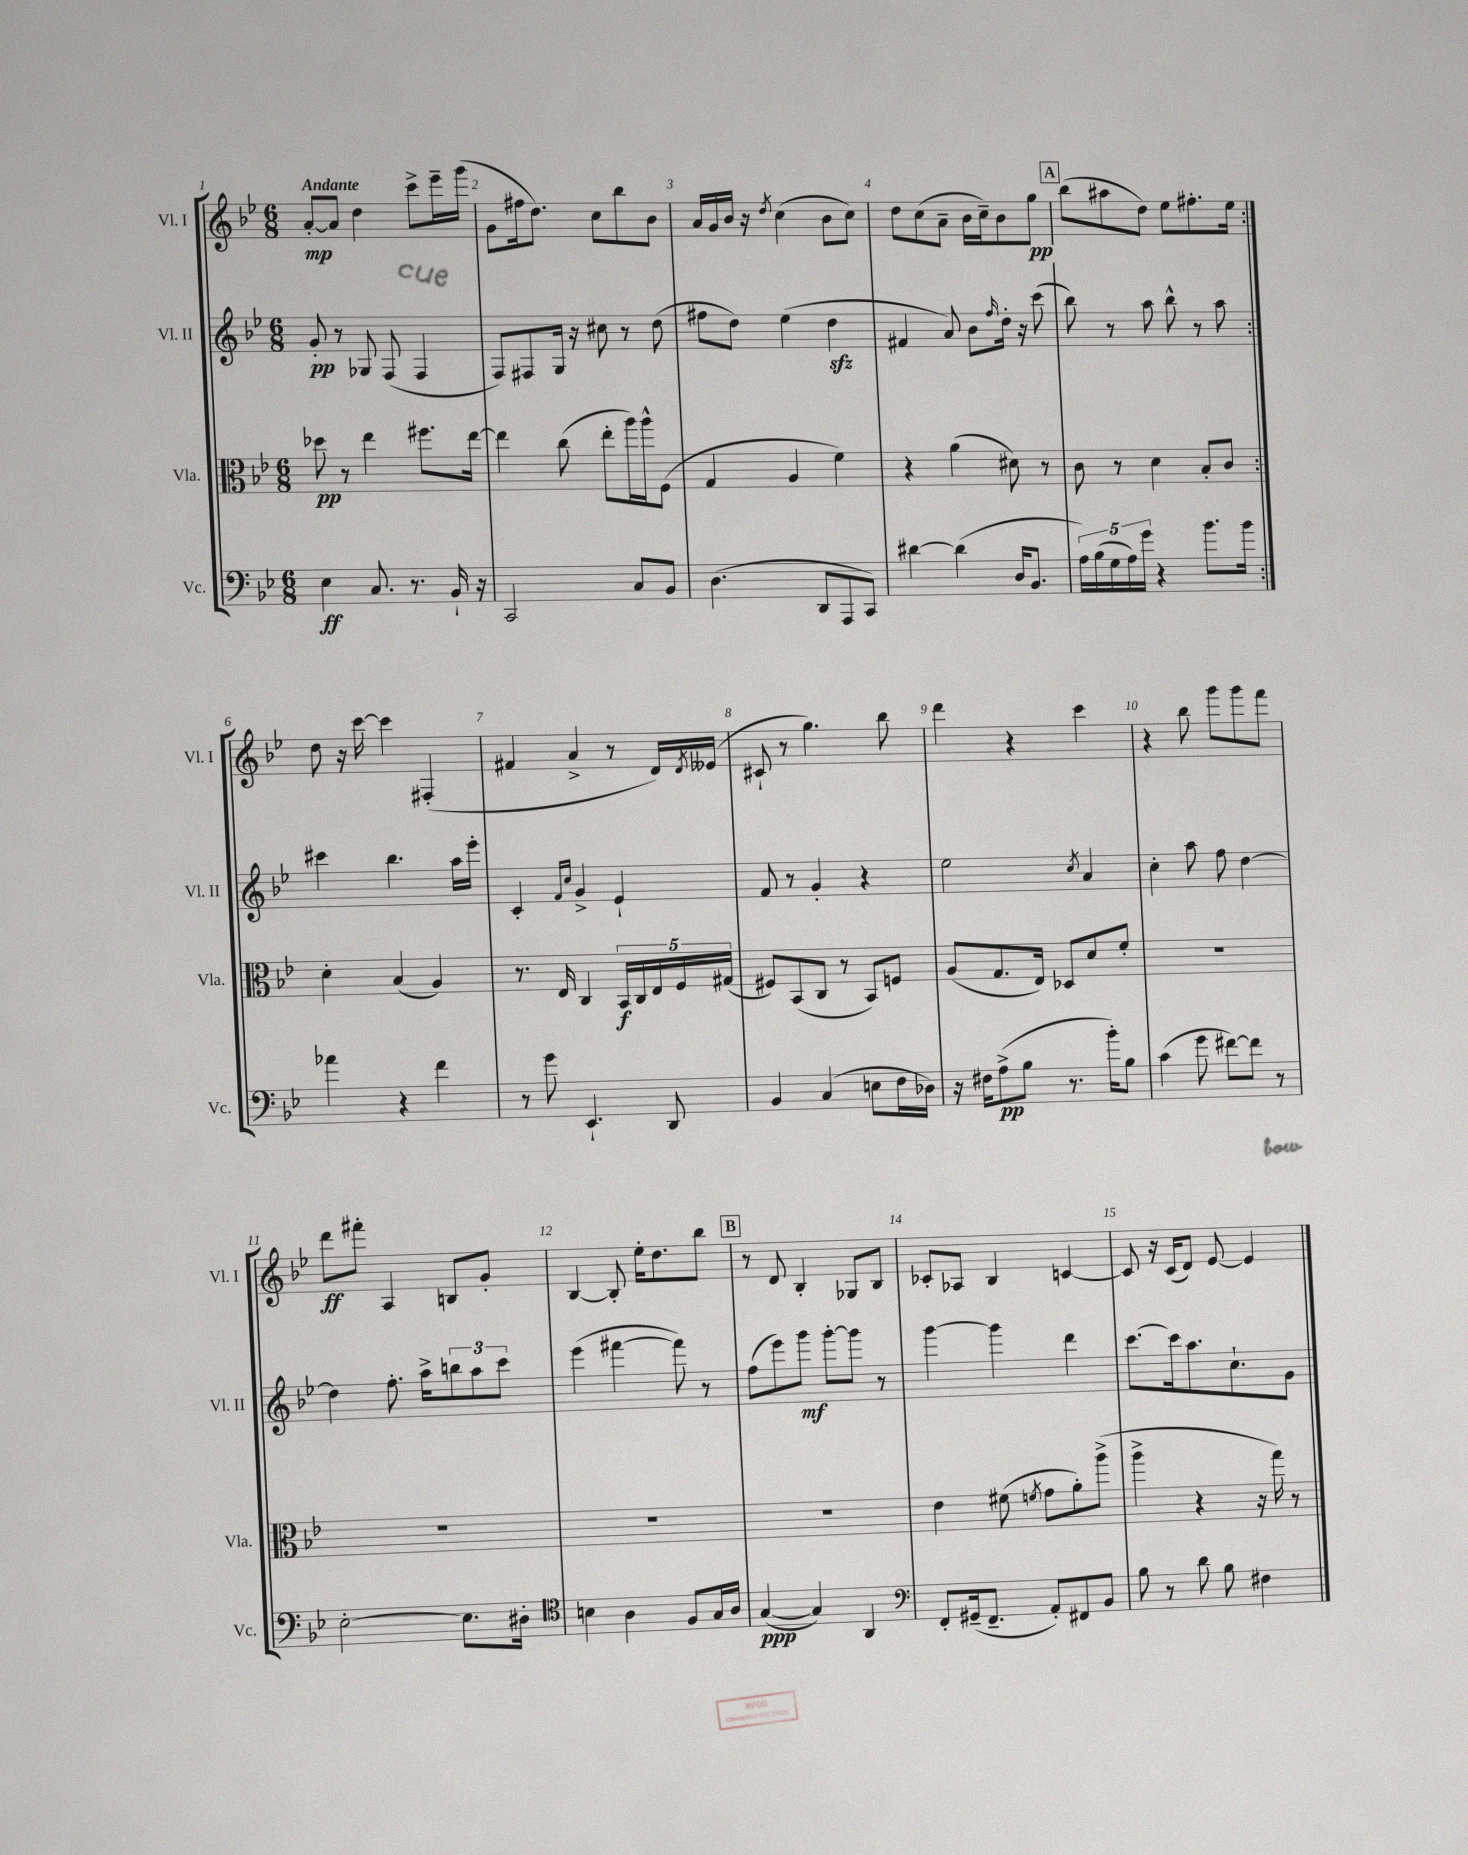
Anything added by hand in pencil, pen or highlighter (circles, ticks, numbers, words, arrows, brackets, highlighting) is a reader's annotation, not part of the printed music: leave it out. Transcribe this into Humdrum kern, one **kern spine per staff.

**kern	**kern	**kern	**kern
*staff4	*staff3	*staff2	*staff1
*clefF4	*clefC3	*clefG2	*clefG2
*k[b-e-]	*k[b-e-]	*k[b-e-]	*k[b-e-]
*M6/8	*M6/8	*M6/8	*M6/8
4E-	8dd-	8g'	[8a'
.	8r	8r	8a]
8.C	4ee-	8G-	4dd
.	.	(8F	.
8.r	.	.	.
.	8.ff#	4F	8ccc^
16BB-`	.	.	16eee-~
16r	[16ee-	.	(16ggg
=	=	=	=
2CC	4ee-]	8F)	8g
.	.	8F#	16ff#
.	.	.	8.dd)
.	(8cc	16G	.
.	.	16r	.
.	8ee-'	8cc#	8cc
8C	16aa)	8r	8bb-
.	16aa^^	.	.
8BB-	(8F	(8dd	8b-
=	=	=	=
(4.D	4G	8ff#	16a
.	.	.	16g
.	.	8dd)	16b-
.	.	.	16r
.	.	.	8qdd
.	4A	(4ee-	(4cc
8DD	.	.	.
8AAA	4f)	4dd	8b-
8CC)	.	.	8cc)
=	=	=	=
[4d#	4r	4f#	8dd
.	.	.	(8cc
(4d#]	(4a	8a)	8a~
.	.	8b-	16b-
.	.	.	16cc~)
.	.	16qqff	.
16D	8d#)	16dd'	8b-
8.BB-	.	16r	.
.	8r	(8ccc	8gg
=	=	=	=
20A)	8c	8bb-)	(8bb-
(20B-	.	.	.
20G	.	.	.
.	8r	8r	8aa#
20A)	.	.	.
20g	.	.	.
4r	4d	8aa	8dd)
.	.	8bb-^^	8ee-
8.b-	8B-'	8r	8.ff#'
.	8c	8aa	.
16b-	.	.	16ee-
=:|!	=:|!	=:|!	=:|!
4a-	4d'	4ccc#	8dd
.	.	.	16r
.	.	.	[16ccc
4r	(4B-	4.bb-	4ccc]
4f	4A)	.	(4F#'
.	.	16aa	.
.	.	16eee-'	.
=	=	=	=
8r	8.r	4c'	4f#
8g	.	.	.
.	16E-	.	.
.	.	16qqf	.
.	.	16qqcc	.
4.EE-`	4C	4g^	4a^
.	20BB-	4e-`	8r
.	20C	.	.
.	20E-	.	.
8DD	.	.	16d)
.	20F	.	.
.	.	.	8qd
.	.	.	(16e--
.	(20G#	.	.
=	=	=	=
4BB-	8F#)	8f	8c#`
.	(8BB-	8r	8r
(4C	8C	4g'	4.gg)
.	8r	.	.
8E	8BB-)	4r	.
16F	8F	.	8bb-
16D-)	.	.	.
=	=	=	=
16r	(8A	2ee-	4ddd
16F#	.	.	.
(8A^	8.G	.	.
8B-	.	.	4r
.	16E-)	.	.
8.r	8D-	.	.
.	.	8qcc	.
.	8d	4a	4ccc
16b-')	.	.	.
8B-	8f'	.	.
=	=	=	=
(4c	2.r	4cc'	4r
8g	.	8aa	8bb-
[8f#)	.	8ff	8ggg
8f#]	.	[4dd	8ggg
8r	.	.	8fff
=	=	=	=
[2E-'	2.r	4dd]	8ddd
.	.	.	8fff#'
.	.	8.ff'	4A
.	.	16aa^	.
8.E-]	.	12bb	8B
.	.	12aa	.
.	.	.	8g'
.	.	12ccc	.
16D#'	.	.	.
=	=	=	=
*clefC4	*	*	*
4B	2.r	(4eee-	[4B-
4A	.	[4fff#	8B-']
.	.	.	16ee-'
.	.	.	8.dd
8F	.	8fff#])	.
16G	.	8r	8bb-
16A	.	.	.
=	=	=	=
([4G	2.r	(8ff	8r
.	.	8eee-)	8d
4G])	.	8ggg	4B-'
.	.	[8ggg'	.
4AA	.	8ggg]	8G-
.	.	8r	8B-
=	=	=	=
*clefF4	*	*	*
8FF'	4e-	[4ggg	8c-'
(16GG#~	.	.	8A-
8.FF~	.	.	.
.	(8f#	4ggg]	4B-
.	8qf	.	.
8AA')	8g	.	.
8FF#	8a')	4ddd	[4c
8BB-	(8aa^	.	.
=	=	=	=
8B-	4aa^	[8.ccc	8c]
8r	.	.	16r
.	.	16ccc]	(16c
8d	4r	8.aa	8d)
8B-	.	.	[8e-
.	.	8.cc`	.
4F#	16r	.	4e-]
.	16gg)	.	.
.	8r	8g	.
==	==	==	==
*-	*-	*-	*-
